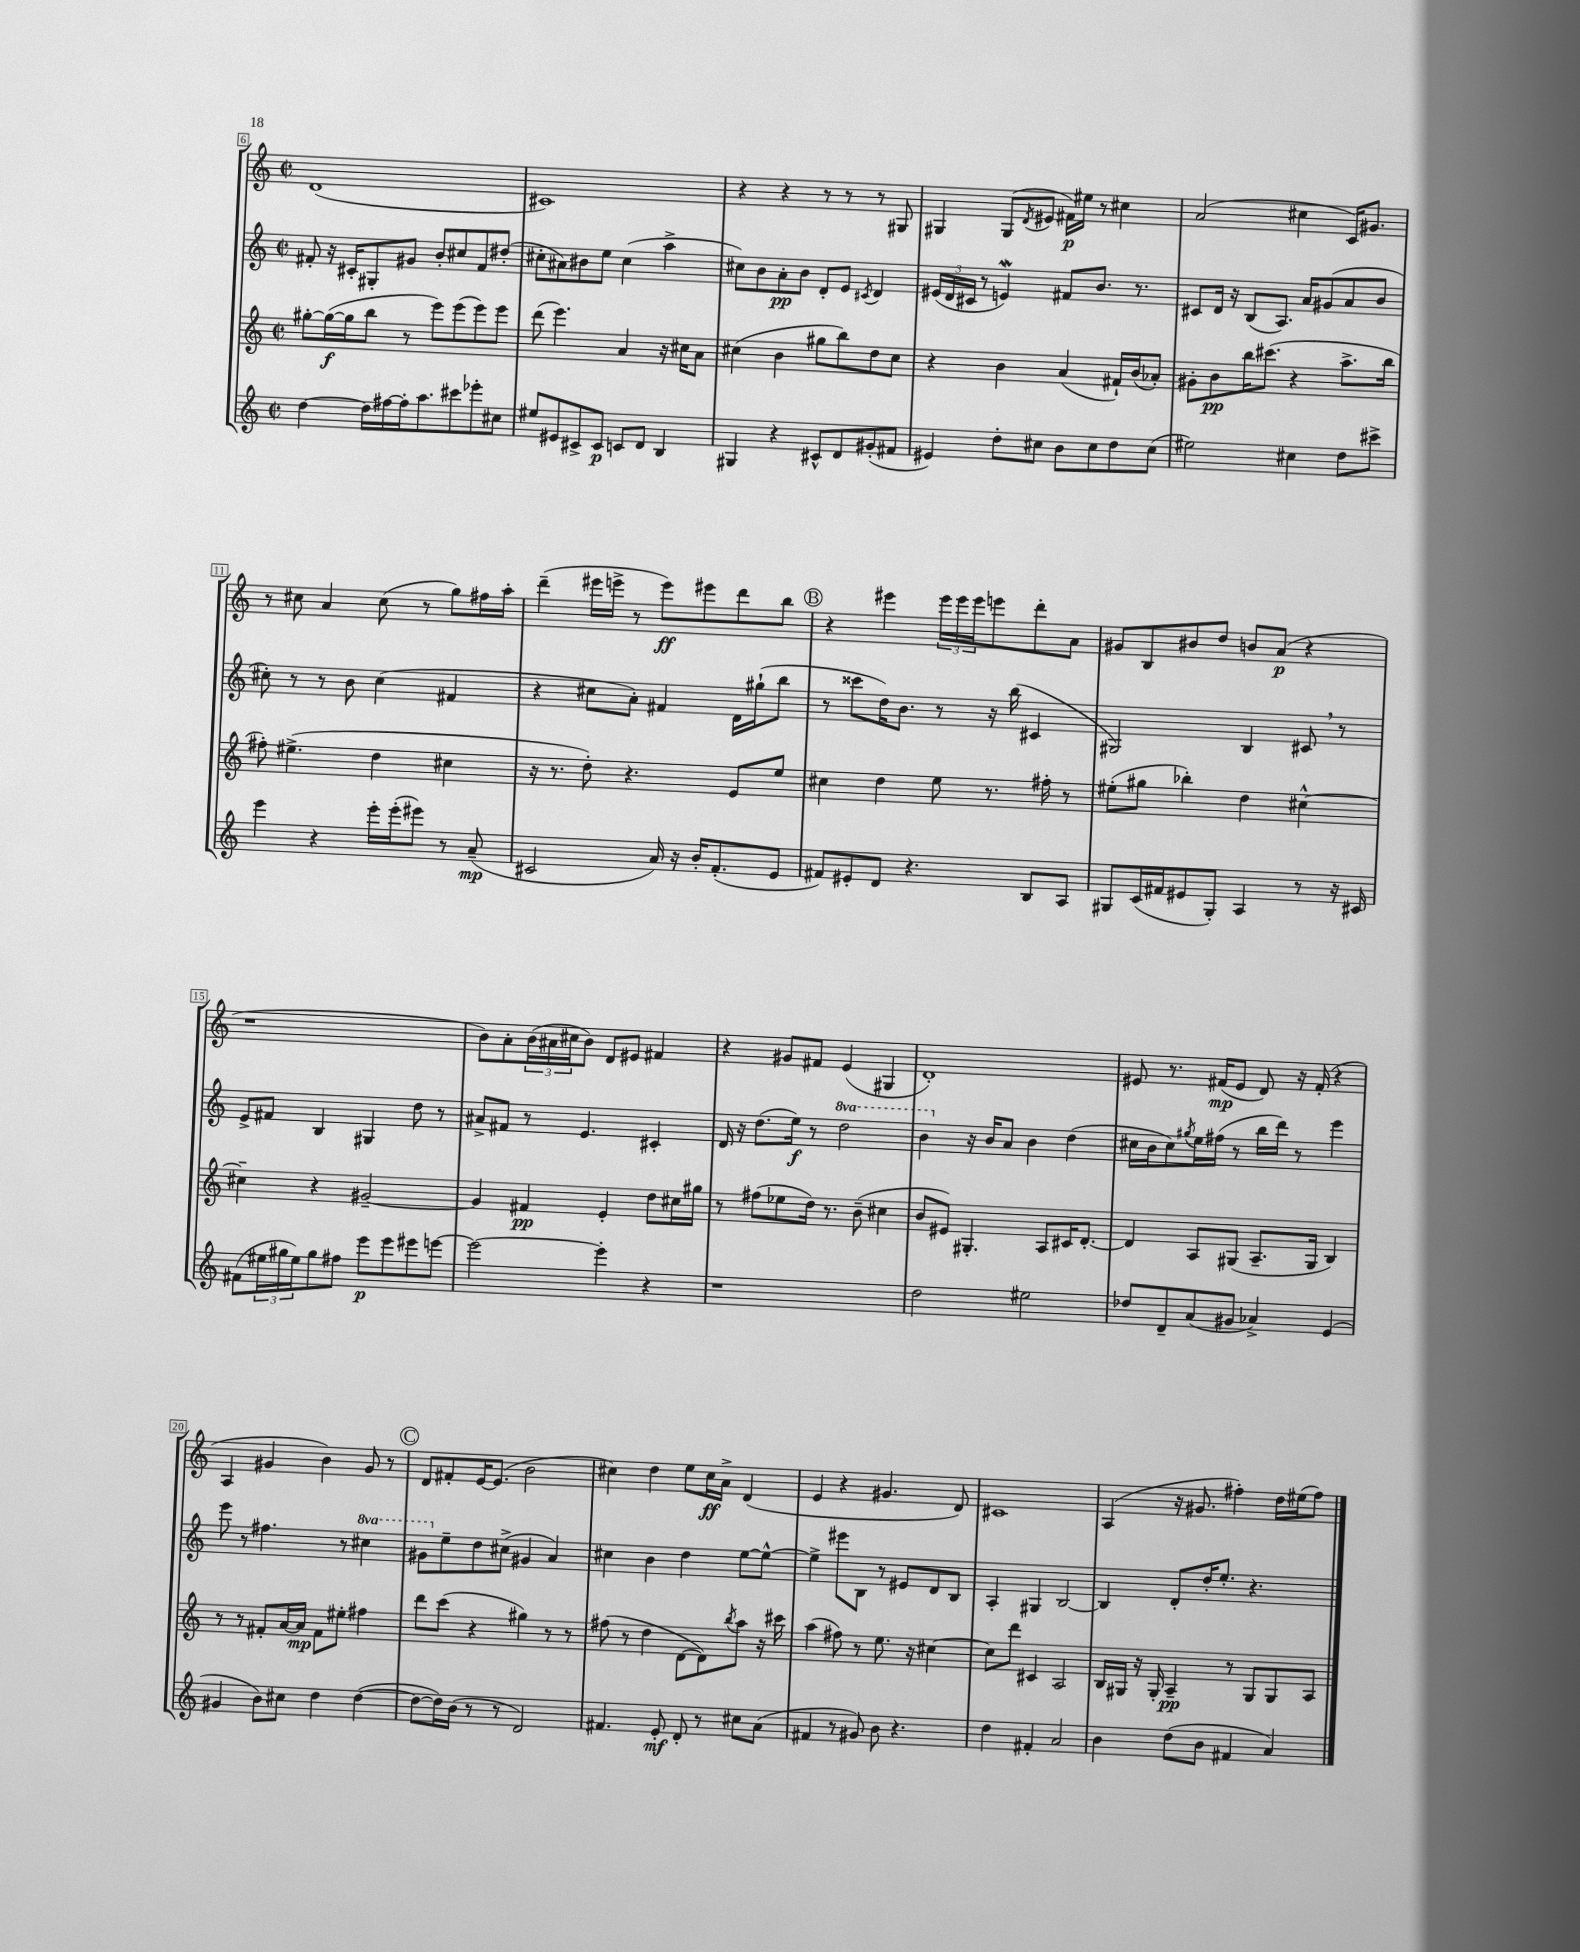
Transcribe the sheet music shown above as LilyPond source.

<<
\new StaffGroup <<
\new Staff = "s0" {
    \clef treble \key c \major \defaultTimeSignature \time 2/2
    d'1( |
    cis'1) |
    r4 r4 r8 r8 r8 gis8 |
    gis4 gis8( \acciaccatura { d'8 } eis'8 fis'16\p) eis''16 r8 cis''4 |
    a'2( cis''4 c'16) gis'8. |
    r8 cis''8 a'4 cis''8( r8 g''8) fis''16 a''16-. |
    d'''4--( eis'''16 e'''16-> r8 e'''8\ff) eis'''8 d'''8 b''8 |
    \mark \markup { \circle "B" } r4 eis'''4 \tuplet 3/2 { eis'''16 eis'''16 eis'''16 } e'''8 d'''8-. a'8 |
    gis'8 b8 bis'8 d''8 b'8 a'8\p( r4 |
    r1 |
    b'8) a'8-. \tuplet 3/2 { b'16( ais'16 cis''16 } b'8) d'8 eis'8 fis'4 |
    r4 gis'8 fis'8 e'4( gis4 |
    d'1-.) |
    eis'8 r8. fis'16\mp( eis'8 d'8) r16 fis'16-.( r4 |
    a4 gis'4 b'4) gis'8 r8 |
    \mark \markup { \circle "C" } d'8 fis'8-. e'16~ e'8.( b'2 |
    cis''4) d''4 e''8 cis''16\ff a'16-> d'4( |
    e'4 r4 gis'4. d'8) |
    cis'1 |
    a4( r16 gis'8. fis''4-.) d''16 eis''16( fis''8) \bar "|." |
}
\new Staff = "s1" {
    \clef treble \key c \major \defaultTimeSignature \time 2/2 \set Staff.ottavationMarkups = #ottavation-simple-ordinals
    fis'8-. r16 cis'16-. gis8-. gis'8 b'8-. cis''8 fis'8 dis''8-.( |
    cis''8-. ais'8) bis'8 e''8 cis''4( a''4-> |
    cis''8) b'8 a'8-.\pp b'8 d'8-. e'8 \acciaccatura { cis'8 } d'4 |
    \tuplet 3/2 { eis'16( d'16 cis'16 } r8 e'4\mordent) fis'8 b'8. r8. |
    cis'8 d'16 r16 b8( a8.) a'16 gis'8( a'8 b'8 |
    cis''8-.) r8 r8 b'8 cis''4( fis'4 |
    r4 cis''8 a'8-.) fis'4 d'16 gis''16-!( b''8 |
    \mark \markup { \circle "B" } r8 cisis'''8 d''16) b'8. r8 r16 b''16( cis'4 |
    gis2) b4 cis'8 \breathe r8 |
    e'8-> fis'8 b4 gis4 d''8 r8 |
    ais'8-> fis'8 r8 e'4. cis'4-. |
    d'16 r16 d''8.( e''16\f) r8 \ottava #1 d'''2 |
    b''4 \ottava #0 r16 b'16 a'8 b'4 d''4( |
    cis''16 b'16 cis''8) \acciaccatura { gis''8 } e''16 fis''16( r8 b''16 d'''16) r8 e'''4 |
    e'''8 r8 fis''4. r8 \ottava #1 cis'''4 |
    \mark \markup { \circle "C" } gis''8 \ottava #0 e''8-- d''8 cis''8->( gis'4 a'4) |
    cis''4 b'4 d''4 e''8~ e''8~-^ |
    e''4-> eis'''8 b8 r8 eis'8 d'8 b8 |
    a4-. gis4 b2~ |
    b4 d'8-. d''16-. e''8.-. r4. \bar "|." |
}
\new Staff = "s2" {
    \clef treble \key c \major \defaultTimeSignature \time 2/2
    gis''8~-. gis''16~\f( gis''16 b''8 r8 e'''8) e'''8( e'''8) e'''8 |
    d'''8( e'''4.) a'4 r16 cis''16 a'8 |
    cis''4( b'4 gis''8 b''8) d''8 cis''8 |
    r4 b'4 a'4( fis'16-!) b'16( aes'8-.) |
    gis'8-. b'8\pp b''16 cis'''8.( r4 a''8.-> b''16 |
    fis''8-.) eis''4.->( d''4 cis''4 |
    r16 r8. d''8-.) r4. e'8 e''8 |
    \mark \markup { \circle "B" } cis''4 d''4 e''8 r8. fis''16-. r8 |
    eis''8-.( gis''8 bes''4-.) d''4 cis''4~-^ |
    cis''4-- r4 gis'2~-- |
    gis'4 fis'4\pp e'4-. d''8 cis''16 gis''16 |
    r8 fis''8( ees''8 d''16) r8. b'8--( cis''4 |
    b'8 eis'8) gis4.-. a8 cis'16 d'8.~-. |
    d'4 a8 gis8( a8.-- gis16 b4) |
    r8 r8 fis'8-. a'16~ a'16\mp fis'8 eis''8-. fis''4 |
    \mark \markup { \circle "C" } d'''8 c'''8( r4 gis''4) r8 r8 |
    fis''8( r8 d''4 d'8~ d'8) \acciaccatura { b''8 } a''8 r16 cis'''16 |
    a''4( fis''8) r8 e''8. r16 cis''4~ |
    cis''8 d'''8 cis'4 a2 |
    b16 gis16 r16 gis16-. a4--\pp r8 gis8 gis8 a8 \bar "|." |
}
\new Staff = "s3" {
    \clef treble \key c \major \defaultTimeSignature \time 2/2
    d''4~ d''16 fis''16~ fis''16-. a''8. cis'''8 ees'''8-. cis''8 |
    eis''8 eis'8 cis'8-> cis'8\p c'8 d'8 b4 |
    gis4 r4 cis'8-^ d'8 gis'8-.( fis'8 |
    eis'4) d''8-. cis''8 b'8 cis''8 d''8 cis''8( |
    eis''2) cis''4 d''8 cis'''8-> |
    e'''4 r4 e'''16-. e'''16-.( eis'''8) r8 a'8--\mp( |
    cis'2 a'16) r16 b'16-. f'8.-.( e'8 |
    \mark \markup { \circle "B" } fis'8) eis'8-. d'8 r4. b8 a8 |
    gis8 c'16( fis'16 eis'8 gis8-.) a4 r8 r16 cis'16 |
    fis'8( \tuplet 3/2 { eis''16 gis''16 eis''16) } gis''8 fis''8 e'''8\p e'''8 eis'''8 e'''8~ |
    e'''2~ e'''4-. r4 |
    r1 |
    d''2 eis''2 |
    des''8 d'8-- a'8( gis'8 aes'4->) e'4( |
    gis'4 b'8) cis''8 d''4 d''4~( |
    \mark \markup { \circle "C" } d''8~ d''16) b'16( r8 r8 d'2) |
    fis'4. e'8-.\mf d'8-. r8 cis''8 a'8( |
    fis'4 r8 gis'8) b'8 r4. |
    d''4 fis'4-. a'2 |
    b'4 d''8( b'8 fis'4 a'4) \bar "|." |
}
>>
>>
\layout { \context { \Score currentBarNumber = #6 \override BarNumber.stencil = #(make-stencil-boxer 0.1 0.3 ly:text-interface::print) } }
